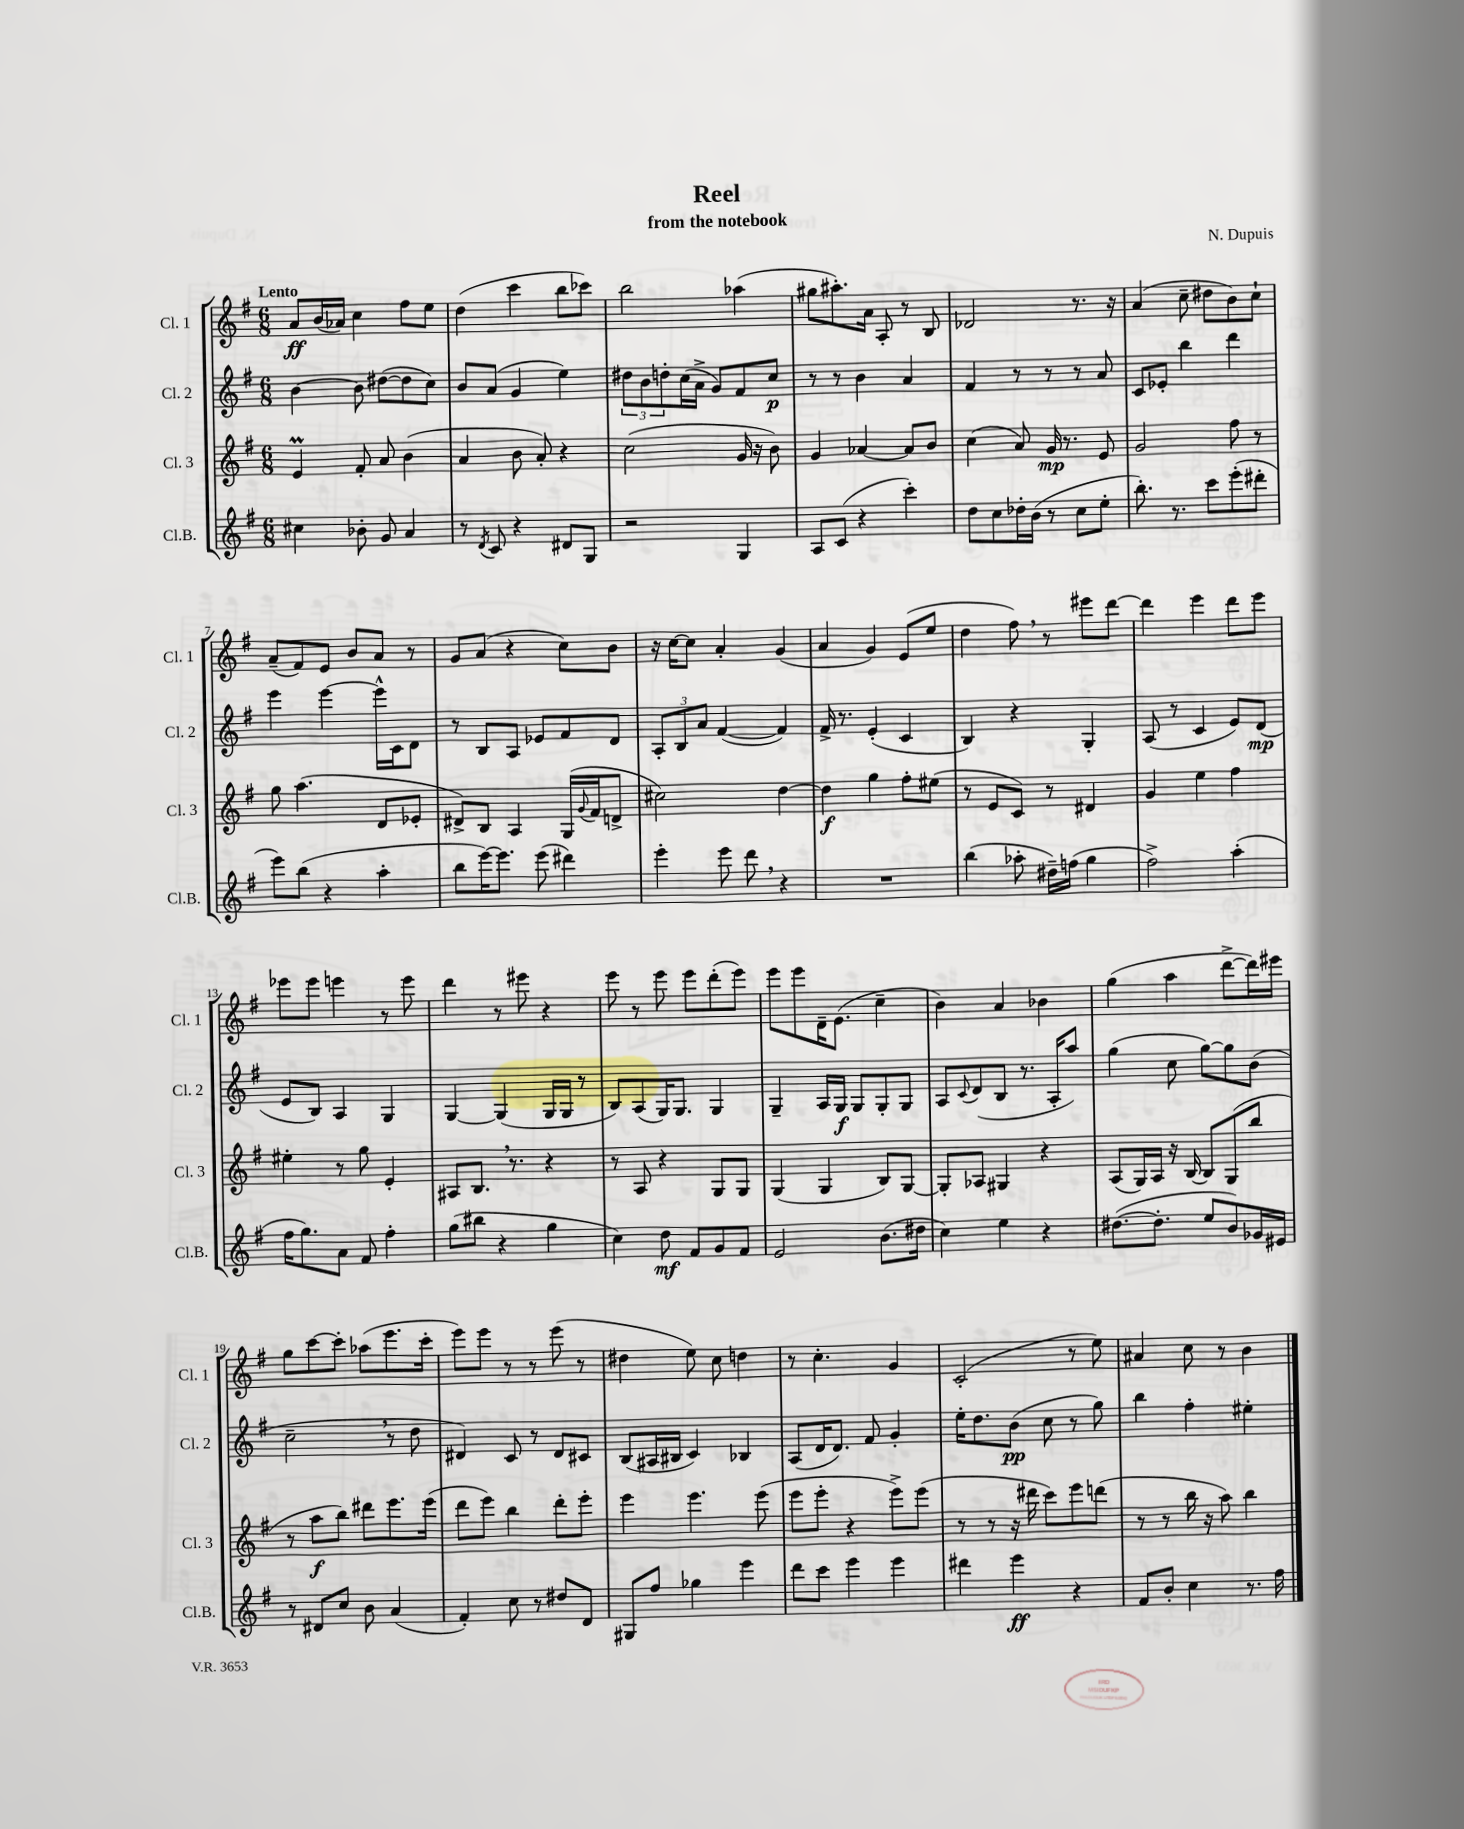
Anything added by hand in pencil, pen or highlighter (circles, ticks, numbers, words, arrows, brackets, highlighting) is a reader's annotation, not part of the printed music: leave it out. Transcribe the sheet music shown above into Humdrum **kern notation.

**kern	**kern	**kern	**kern
*staff4	*staff3	*staff2	*staff1
*clefG2	*clefG2	*clefG2	*clefG2
*k[f#]	*k[f#]	*k[f#]	*k[f#]
*M6/8	*M6/8	*M6/8	*M6/8
4cc#	4e	[4b	8a
.	.	.	(16b
.	.	.	16a-)
8b-'	8f#'	8b]	4cc
8g	8a	([8dd#	.
4a	(4b	8dd#]	8ff#
.	.	8cc)	8ee
=	=	=	=
8r	4a	8b	(4dd
8qd	.	.	.
8c	.	(8a	.
4r	8b	4g	4ccc
.	8a')	.	.
8d#	4r	4ee)	8bb
8G	.	.	8ccc-)
=	=	=	=
2r	(2cc	12dd#	2bb
.	.	12b	.
.	.	12dd'	.
.	.	(16cc	.
.	.	16a^	.
.	.	8g)	.
4G	16g	8f#	(4aa-
.	16r	.	.
.	8b)	8cc	.
=	=	=	=
8A	4g	8r	8gg#
(8c	.	8r	8.aa#')
4r	[4a-	4b	.
.	.	.	16a
.	.	.	8A'
4ccc')	8a-]	4a	8r
.	8b	.	8B
=	=	=	=
8dd	(4cc	4f#	2d-
8cc	.	.	.
16dd-'	8a)	8r	.
(16b	.	.	.
8r	16g	8r	.
.	8.r	.	.
8cc	.	8r	8.r
8ee'	8e	8a	.
.	.	.	16r
=	=	=	=
8.bb')	2g	8c	(4a
.	.	8e-'	.
8.r	.	.	.
.	.	4bb	8cc~
8ccc	.	.	8dd#
(8eee'	8ff#	4ddd	8b)
8ddd#'	8r	.	8cc`
=	=	=	=
8eee)	8gg	4eee	(8a~
(8bb	(4.aa	.	8f#)
4r	.	[4eee	8e
.	.	.	8b
4aa'	8d	16eee^^]	8a
.	.	16c	.
.	8e-'	8d	8r
=	=	=	=
8bb	8d#^)	8r	8g
[16eee)	8B	8B	(8a
8.eee]	.	.	.
.	4A	8A	4r
(8eee	.	8e-	.
4ddd#)	(16G	8f#	8cc)
.	8qqg	.	.
.	16f#	.	.
.	8d^	8d	8b
=	=	=	=
4eee'	2cc#)	12A'	16r
.	.	.	[16cc
.	.	12B	.
.	.	.	8cc]
.	.	12a	.
8eee	.	([4f#	4a'
8ddd	.	.	.
4r	[4dd	4f#])	(4g
=	=	=	=
2.r	4dd]	16f#^	4a
.	.	8.r	.
.	4gg	(4e'	4g)
.	8ff#'	4c	(8e
.	(8ee#	.	8ee
=	=	=	=
(4bb	8r	4B)	4dd
.	8e	.	.
8aa-'	8c)	4r	8ff#)
16dd#~)	8r	.	8r
(16ff	.	.	.
4gg	4d#	4G'	8eee#
.	.	.	[8ddd
=	=	=	=
2ff#^)	4g	(8A	4ddd]
.	.	8r	.
.	4ee	4c	4eee
(4aa'	4ff#	8e)	8ddd
.	.	(8d	8eee
=	=	=	=
16ff#	4ee#'	8e	8eee-
8.gg)	.	.	.
.	.	8B)	8eee-
8a	8r	4A	4eee
8f#	8gg	.	.
4ff#'	4e'	4G	8r
.	.	.	8eee
=	=	=	=
(8gg	8A#	[4G	4ddd
8bb#	8.B	.	.
4r	.	(4G]	8r
.	8.r	.	.
.	.	.	8eee#
4gg	4r	16G	4r
.	.	16G	.
.	.	8r	.
=	=	=	=
4cc)	8r	8B)	8eee
.	8A	(8A	8r
8dd	4r	16G)	8eee
.	.	8.G	.
8f#	.	.	8eee
8g	8G	4G	(8ddd'
8f#	8G	.	8eee)
=	=	=	=
2e	(4G	4G~	8eee
.	.	.	8eee
.	4G	16A	16d~
.	.	16G	(8.e
.	.	8G	.
(8.b	8B)	8G'	4cc~
.	[8G	8G	.
16dd#	.	.	.
=	=	=	=
4cc)	8G']	8A	4b)
.	.	8qqc	.
.	8A-	(8d	.
4ee	4G#	8B	4a
.	.	8.r	.
4r	4r	.	4b-
.	.	16A'	.
.	.	8aa)	.
=	=	=	=
([8.dd#	(8A	(4gg	(4gg
.	16G)	.	.
8.dd#']	16A	.	.
.	16r	8cc	4aa
.	[16B	.	.
8ee	8B]	[8gg)	.
8b)	(8G	8gg]	[8ddd^
16g-	8bb	(8b	16ddd])
16e#	.	.	16eee#
=	=	=	=
8r	8r	2cc~	8gg
8d#	8aa	.	[8ccc
8cc	8bb)	.	8ccc']
8b	8ddd#	.	(8aa-
(4a	8.eee	8r	8.eee
.	.	8dd	.
.	(16eee	.	16ccc'
=	=	=	=
4f#')	8ddd	4d#)	8eee)
.	8eee)	.	8eee
8cc	4bb	8c	8r
8r	.	8r	8r
8dd#	8ddd'	8d#	(8eee
8d	8eee'	8c#	8r
=	=	=	=
8G#	4eee	(8B	4dd#
8ff#	.	16A#	.
.	.	16B#	.
4gg-	4.eee	4c)	8ee)
.	.	.	8cc
4eee	.	4B-	4dd
.	(8eee	.	.
=	=	=	=
8ddd	8eee	(8A	8r
8ccc	8eee'	16d	4.cc'
.	.	8.d)	.
4eee	4r	.	.
.	.	8f#	.
4eee	8eee^)	4g'	4g
.	(8eee	.	.
=	=	=	=
4ddd#	8r	16ee'	(2c'
.	.	8.dd	.
.	8r	.	.
4eee	16r	(8b	.
.	16ddd#	.	.
.	8ccc)	8cc	.
4r	8eee	8r	8r
.	(8ddd	8gg)	8ee)
=	=	=	=
8f#	8r	4bb	4a#
8b'	8r	.	.
4cc	16bb	4ff#'	8cc
.	16r	.	.
.	8aa)	.	8r
8.r	4bb	4ee#'	4b
16ff#	.	.	.
==	==	==	==
*-	*-	*-	*-
